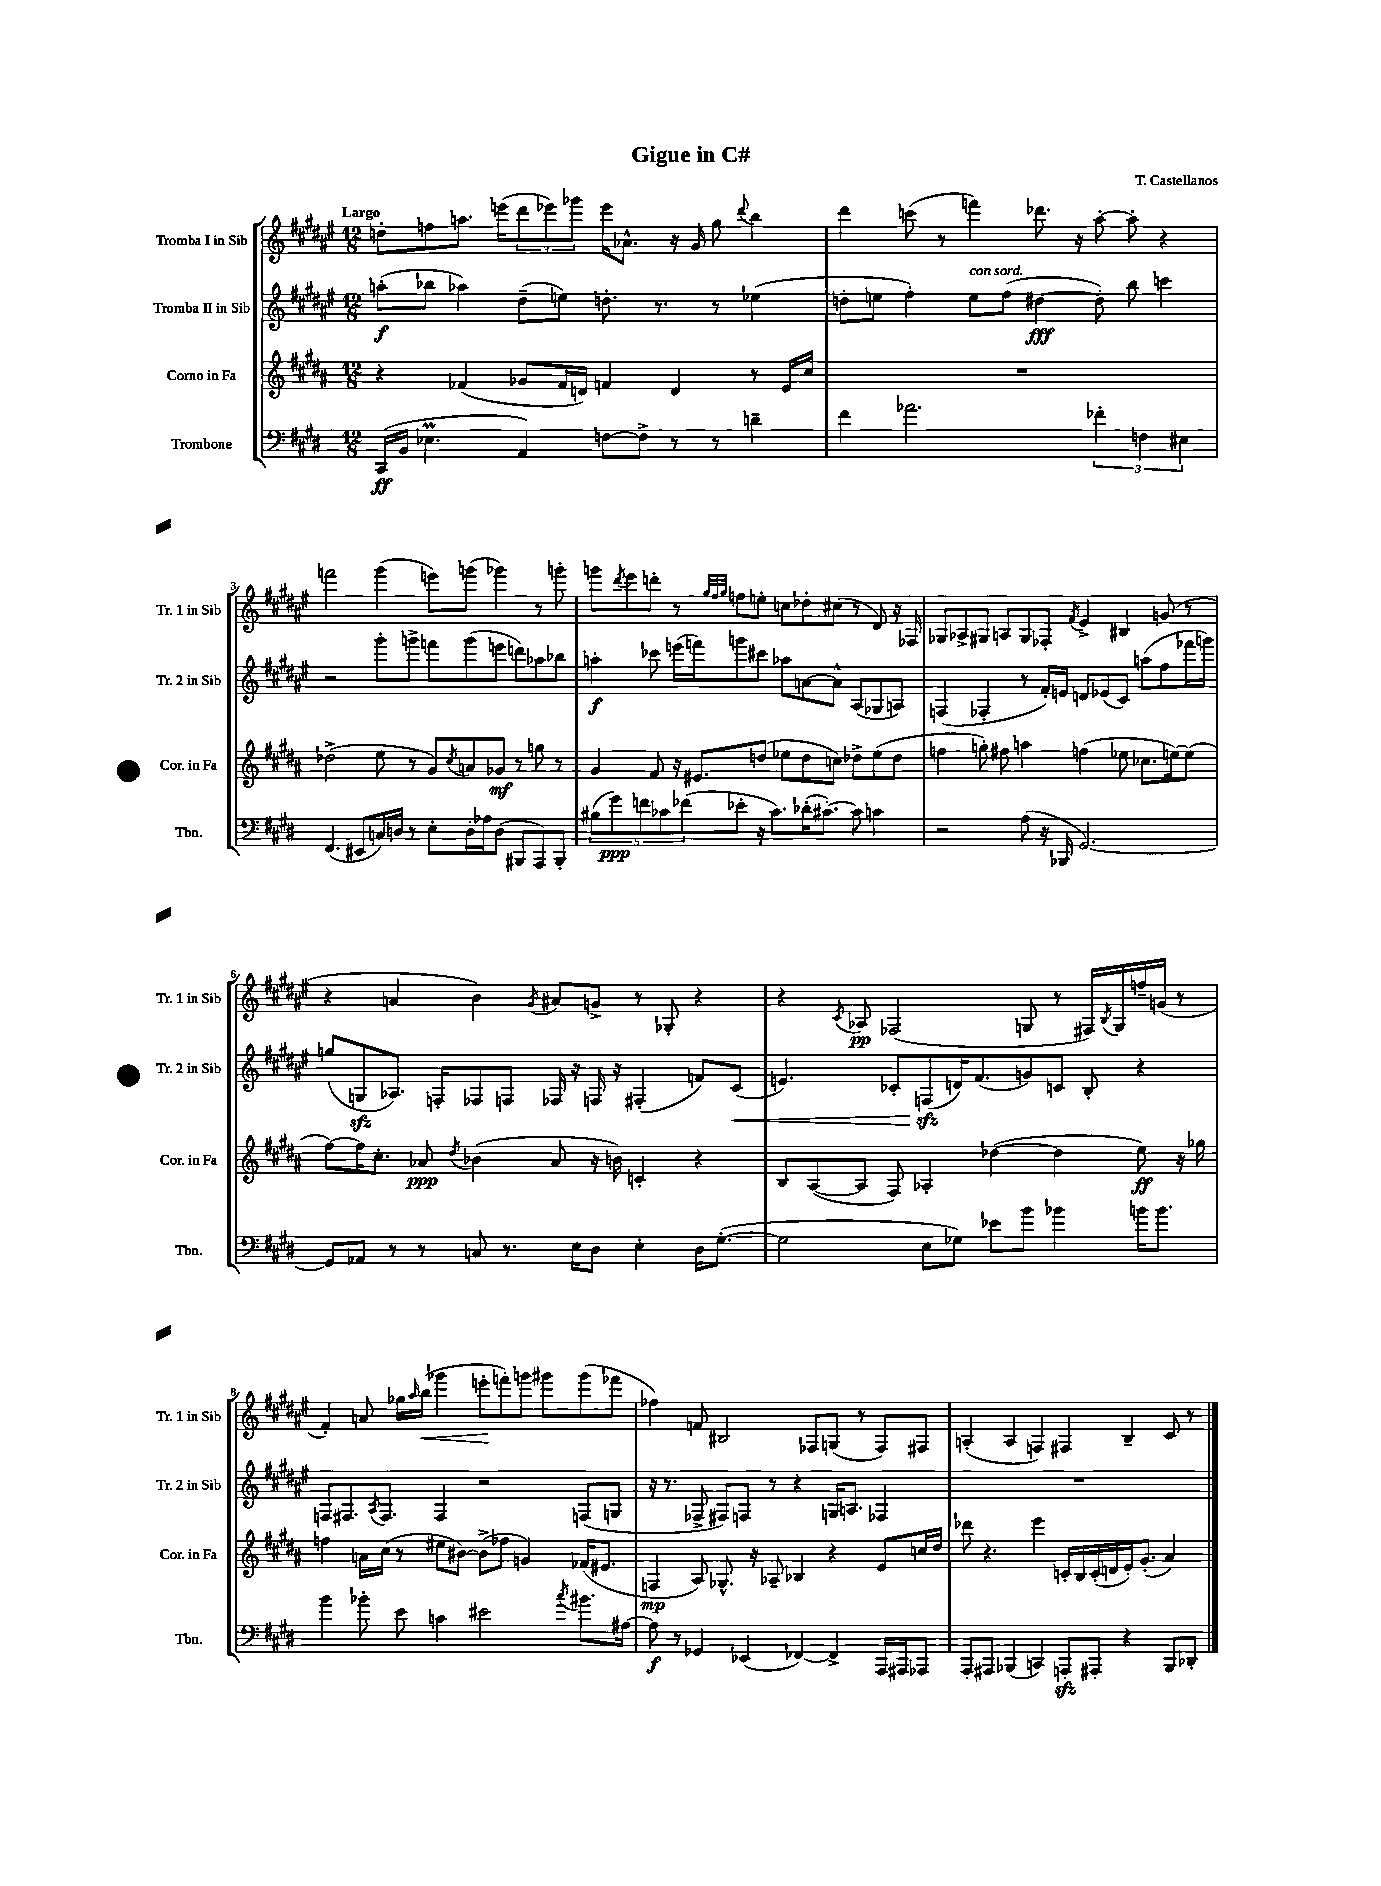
\header { title = "Gigue in C#" composer = "T. Castellanos" }
<<
\new StaffGroup <<
\new Staff = "s0" \with { instrumentName = "Tromba I in Sib" shortInstrumentName = "Tr. 1 in Sib" } {
    \clef treble \key fis \major \numericTimeSignature \time 12/8 \tempo "Largo"
    d''8-. f''8 a''8. e'''16( \tuplet 3/2 { dis'''8 ees'''8) ges'''8 } ees'''16 aes'8.-^ r16 gis'16 gis''8 \appoggiatura { dis'''8 } b''4 |
    dis'''4 c'''8( r8 f'''4) des'''8. r16 ais''8~-. ais''8-. r4 |
    f'''2 gis'''4( e'''8) g'''8( ges'''4) r8 g'''8-. |
    g'''8 \acciaccatura { dis'''8 } eis'''8 d'''8-. r8 \grace { gis''32 fis''32 gis''32 } f''8 e''8-. c''8 des''8-. cis''8( r8 dis'8) r16 fes16 |
    ges8 aes8-> gis8 a8 gis8 fes8-. \acciaccatura { fis'8 } eis'4-> bis4 g'8( r8 |
    r4 a'4 b'4) \acciaccatura { gis'8 } ais'8 g'8-> r8 ges8-. r4 |
    r4 \acciaccatura { cis'8 } aes8\pp fes2( g8 r8 fis16) \acciaccatura { b8 } g16 f''16-- g'16( r8 |
    fis'4-.) a'8 ges''16 \grace { ais''16 } b''16\<( ges'''4 e'''8-.\! f'''8-.) g'''8 gis'''8 gis'''8( fes'''8 |
    fes''4) f'8 bis2 fes8 g8( r8 fes8) fis8 |
    a4-.( a4 f4) fis4 b4-- cis'8 r8 \bar "|." |
}
\new Staff = "s1" \with { instrumentName = "Tromba II in Sib" shortInstrumentName = "Tr. 2 in Sib" } {
    \clef treble \key fis \major \numericTimeSignature \time 12/8
    a''8-.\f( bes''8 aes''4) dis''8--( e''8) d''8.-. r8. r8 ees''4( |
    d''8-. e''8 fis''4-.) e''8^\markup { \italic "con sord." } fis''8( dis''4~\fff dis''8-.) b''8 c'''4 |
    r2 gis'''8-. g'''8-> f'''8 g'''8( e'''8 d'''8) aes''8 bes''8 |
    a''4-.\f ces'''8 e'''16( f'''16) g'''8 cis'''8 aes''8 a'8~ a'8-^ ais8( ges8 a8) |
    f4( fes4-. r8 fis'16-.) e'16 d'8 ees'8( cis'8) a''8( fis''8 fes'''16 g'''16) |
    g''8( g8\sfz aes8.) f16-. fes8 f8 fes16 r16 f16 r16 fis4-.( f'8) cis'8\<( |
    e'4.) ces'8-. f8\sfz\!( d'16) fis'8.( g'8) c'8 b8-. r4 |
    f8 fis8. \acciaccatura { ais8 } fis8. fis4 r2 f8( g8 |
    r16 r8. fes8-> fis8) f8 r8 r4 g16 a8. fes4 |
    R1. \bar "|." |
}
\new Staff = "s2" \with { instrumentName = "Corno in Fa" shortInstrumentName = "Cor. in Fa" } {
    \clef treble \key b \major \numericTimeSignature \time 12/8
    r4 fes'4( ges'8 fes'16 d'16) f'4 d'4 r8 e'16 cis''16 |
    R1. |
    des''2->( e''8 r8 gis'8) \acciaccatura { cis''8 } a'8 ges'8\mf r8 g''8 r8 |
    gis'4 fis'8 r16 eis'8. d''8( ees''8 d''8 c''8) des''8-> ees''8( des''8 |
    f''4 g''8-.) fis''8 a''4 f''4( ees''8 ces''8. e''16~) e''8( |
    fis''8~) fis''16 cis''8.-. aes'8\ppp \acciaccatura { dis''8 } bes'4( aes'8 r16 b'16) c'4-. r4 |
    b8 ais8~( ais8 fis8) aes4-. des''4~( des''4 e''8\ff) r16 ges''16 |
    f''4 a'16 cis''16( r8 eis''8 bis'8~) bis'8->( fes''8 g'4) fes'16( eis'8. |
    f4\mp ais8) ges8.-^ r16 aes8-- bes4 r4 e'8 c''16 dis''16 |
    des'''8 r4. e'''4 c'16-. b16 c'16-.( d'16 e'16-.) gis'8.-.( ais'4) \bar "|." |
}
\new Staff = "s3" \with { instrumentName = "Trombone" shortInstrumentName = "Tbn." } {
    \clef bass \key e \major \numericTimeSignature \time 12/8
    cis,16\ff( b,16 ees4.\prall a,4) f8~ f8-> r8 r8 d'4-- |
    fis'4 aes'2. \tuplet 3/2 { fes'4-. f4 eis4 } |
    fis,4.( eis,8 c16) d16 r8 e8-. d16-. aes16 d8( bis,,8 a,,8) bis,,8-. |
    \tuplet 5/4 { bis8( gis'8\ppp) f'8 ces'8 fes'8( } ees'8-. r16 ces'8.) des'16-.( cis'8.~-.) cis'8 c'4 |
    r2 a8( r16 bes,,16 gis,2.~) |
    gis,8 aes,8 r8 r8 c8 r8. e16 dis8 e4-. dis16 gis8.~-.( |
    gis2 e8 ges8) ees'8 b'8 bes'4 b'16 b'8. |
    b'4 bes'8-. e'8 c'4 eis'2 \acciaccatura { cis''8 } bis'8. ais16~ |
    ais8\f r8 ges,4 ees,4( fes,4~) fes,4-> a,,16 ais,,16 aes,,8 |
    a,,8-. ais,,8 bes,,4( c,4) a,,8-.\sfz ais,,8-. r4 bes,,8 des,8-. \bar "|." |
}
>>
>>
